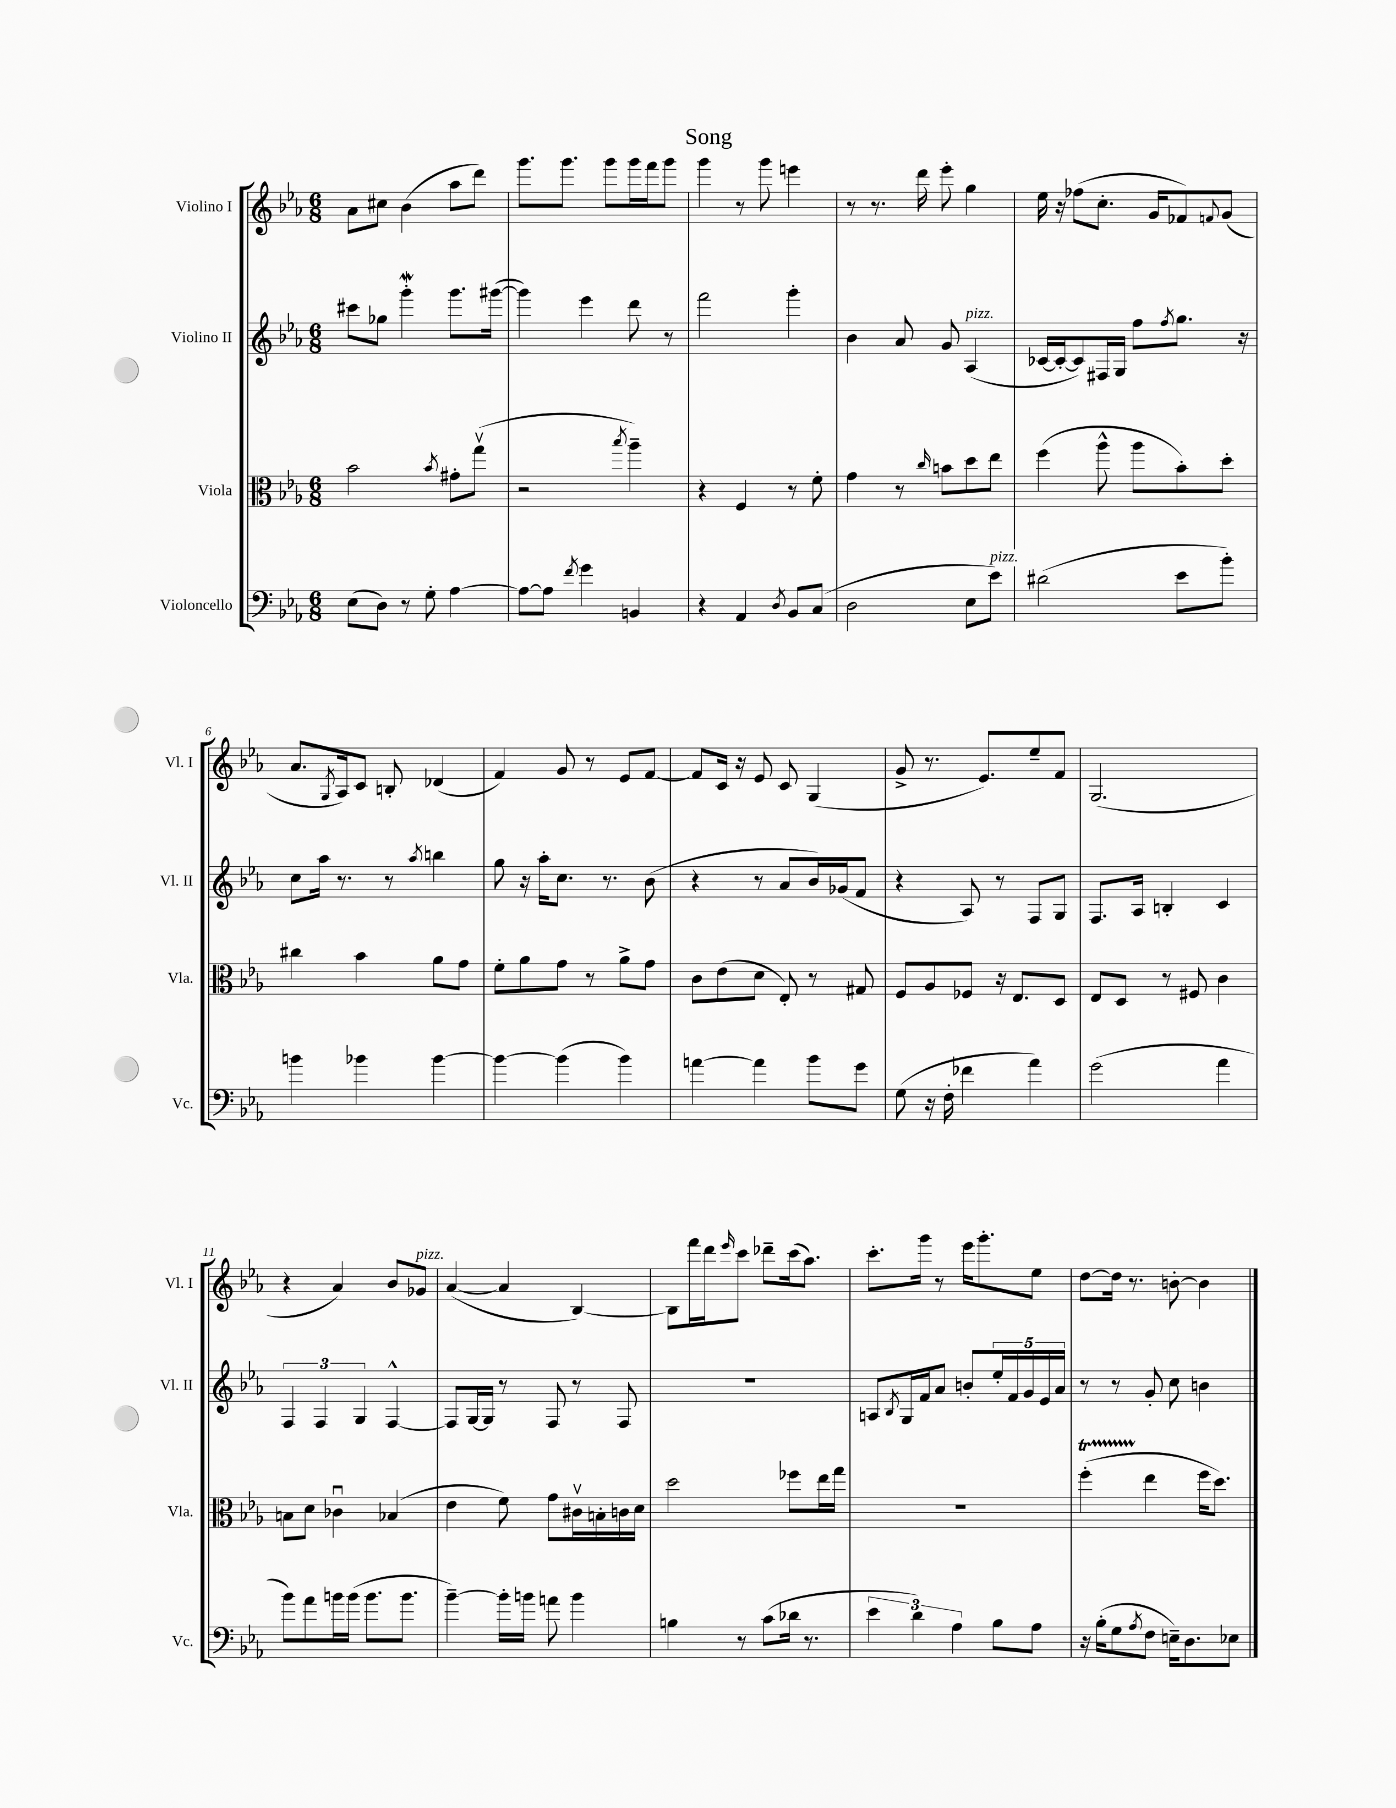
\header { title = "Song" }
<<
\new StaffGroup <<
\new Staff = "s0" \with { instrumentName = "Violino I" shortInstrumentName = "Vl. I" } {
    \clef treble \key ees \major \numericTimeSignature \time 6/8
    aes'8 cis''8 bes'4( aes''8 d'''8) |
    g'''8. g'''8. g'''8 g'''16 f'''16 g'''8 |
    g'''4 r8 g'''8 e'''4 |
    r8 r8. d'''16 ees'''8-. g''4 |
    ees''16 r16 fes''8( c''8.-. g'16 fes'8) \appoggiatura { f'8 } g'8( |
    aes'8. \acciaccatura { g8 } aes16) c'8 b8-. des'4( |
    f'4) g'8 r8 ees'8 f'8~ |
    f'8 c'16 r16 ees'8 c'8 g4( |
    g'8-> r8. ees'8.) ees''8-- f'8 |
    g2.( |
    r4 aes'4) bes'8 ges'8^\markup { \italic "pizz." } |
    aes'4~( aes'4 bes4~) |
    bes8 f'''16 d'''16 \grace { ees'''16 } c'''8 des'''8-- c'''16( aes''8.) |
    c'''8.-. g'''16 r8 ees'''16 g'''8.-. ees''8 |
    d''8~ d''16 r8. b'8~-. b'4 \bar "|." |
}
\new Staff = "s1" \with { instrumentName = "Violino II" shortInstrumentName = "Vl. II" } {
    \clef treble \key ees \major \numericTimeSignature \time 6/8
    cis'''8 ges''8 g'''4-.\mordent g'''8. gis'''16~( |
    gis'''4) ees'''4 d'''8 r8 |
    f'''2 g'''4-. |
    bes'4 aes'8 g'8 aes4^\markup { \italic "pizz." }( |
    ces'16~ ces'16~-. ces'8) fis16 g16 f''8 \acciaccatura { f''8 } g''8. r16 |
    c''8 aes''16 r8. r8 \acciaccatura { aes''8 } b''4 |
    g''8 r16 aes''16-. c''8. r8. bes'8( |
    r4 r8 aes'8 bes'16) ges'16( f'8 |
    r4 aes8) r8 f8 g8 |
    f8. aes16 b4-. c'4 |
    \tuplet 3/2 { f4 f4 g4 } f4~-^ |
    f8 g16~ g16 r8 f8 r8 f8 |
    R2. |
    a8 \acciaccatura { bes8 } g16 f'16 aes'8 b'8-. \tuplet 5/4 { ees''16-. f'16 g'16 ees'16 aes'16 } |
    r8 r8 g'8-. c''8 b'4 \bar "|." |
}
\new Staff = "s2" \with { instrumentName = "Viola" shortInstrumentName = "Vla." } {
    \clef alto \key ees \major \numericTimeSignature \time 6/8
    bes'2 \acciaccatura { bes'8 } gis'8-. g''8\upbow( |
    r2 \acciaccatura { bes''8 } aes''4--) |
    r4 f4 r8 f'8-. |
    g'4 r8 \grace { c''16 } b'8 d''8 ees''8 |
    f''4( aes''8-^ aes''8 bes'8-.) d''8-. |
    cis''4 bes'4 aes'8 g'8 |
    f'8-. aes'8 g'8 r8 aes'8-> g'8 |
    c'8 ees'8( d'8 ees8-.) r8 gis8 |
    f8 aes8 fes8 r16 ees8. d8 |
    ees8 d8 r8 fis8 c'4 |
    b8 d'8 ces'4\downbow bes4( |
    ees'4 f'8) g'8 cis'16\upbow b16-. c'16 d'16 |
    d''2 fes''8 ees''16 g''16 |
    R2. |
    f''4-.\startTrillSpan( ees''4\stopTrillSpan f''16 d''8.) \bar "|." |
}
\new Staff = "s3" \with { instrumentName = "Violoncello" shortInstrumentName = "Vc." } {
    \clef bass \key ees \major \numericTimeSignature \time 6/8
    ees8( d8) r8 g8-. aes4~ |
    aes8~ aes8 \acciaccatura { f'8 } g'4 b,4 |
    r4 aes,4 \acciaccatura { d8 } bes,8 c8( |
    d2 ees8 ees'8^\markup { \italic "pizz." }) |
    dis'2( ees'8 bes'8-.) |
    b'4 bes'4 bes'4~ |
    bes'4~ bes'4( bes'4) |
    a'4~ a'4 bes'8 g'8 |
    g8( r16 f16-. fes'4 aes'4) |
    g'2( aes'4 |
    bes'8) aes'8 b'16 b'16( b'8. b'8. |
    bes'4~--) bes'16-. b'16 a'8 b'4 |
    b4 r8 c'8( des'16 r8. |
    \tuplet 3/2 { ees'4 d'4) aes4 } bes8 aes8 |
    r16 bes16-.( g8 \acciaccatura { aes8 } f8 e16--) d8. ees8 \bar "|." |
}
>>
>>
